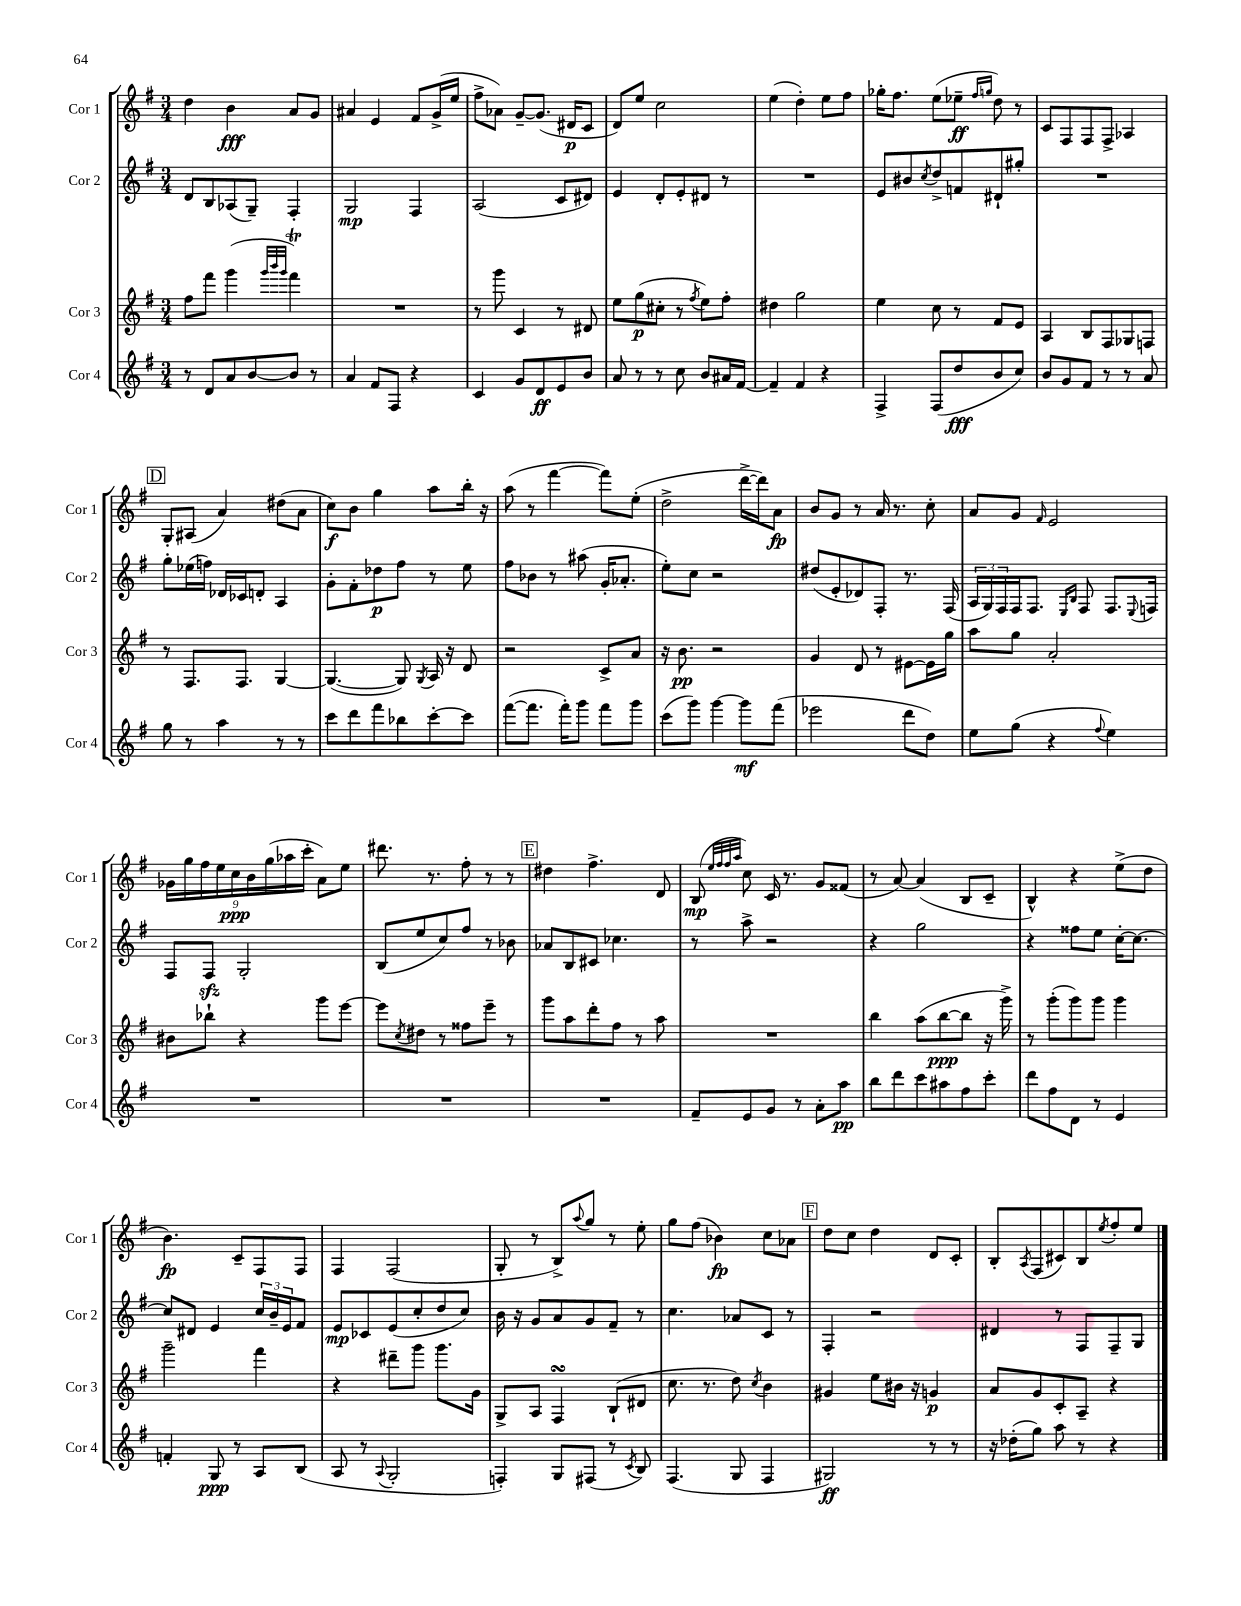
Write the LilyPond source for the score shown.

<<
\new StaffGroup <<
\new Staff = "s0" \with { instrumentName = "Cor 1" shortInstrumentName = "Cor 1" } {
    \clef treble \key g \major \numericTimeSignature \time 3/4
    d''4 b'4\fff a'8 g'8 |
    ais'4 e'4 fis'8 g'16->( e''16 |
    fis''8-> aes'8) g'8~-- g'8.( dis'16\p c'8 |
    d'8) e''8 c''2 |
    e''4( d''4-.) e''8 fis''8 |
    ges''16-. fis''8. e''8( ees''8--\ff \grace { fis''16 g''16 } d''8) r8 |
    c'8 fis8 fis8 fis8-> aes4 |
    \mark \markup { \box "D" } g8-. ais8( a'4) dis''8( a'8 |
    c''8\f) b'8 g''4 a''8 b''16-. r16 |
    a''8( r8 fis'''4~ fis'''8) e''8-.( |
    d''2-> d'''16~-> d'''16) a'8\fp |
    b'8 g'8 r8 a'16 r8. c''8-. |
    a'8 g'8 \grace { fis'16 } e'2 |
    \tuplet 9/8 { ges'16 g''16 fis''16 e''16 c''16\ppp b'16 g''16( aes''16 c'''16-. } a'8) e''8 |
    dis'''8. r8. fis''8-. r8 r8 |
    \mark \markup { \box "E" } dis''4 fis''4.-> d'8 |
    b8\mp( \grace { e''32 fis''32 fis''32 a''32 } c''8) c'16 r8. g'8 fisis'8( |
    r8 a'8~) a'4( b8 c'8-- |
    b4-^) r4 e''8->( d''8 |
    b'4.\fp) c'8-- fis8 fis8 |
    fis4 fis2( |
    g8-. r8 b8->) \appoggiatura { a''8 } g''8 r8 e''8-. |
    g''8 fis''8( bes'4\fp) c''8 aes'8 |
    \mark \markup { \box "F" } d''8 c''8 d''4 d'8 c'8-. |
    b8-. \acciaccatura { a8 } fis8( cis'8) b8 \acciaccatura { e''8 } fis''8-. e''8 \bar "|." |
}
\new Staff = "s1" \with { instrumentName = "Cor 2" shortInstrumentName = "Cor 2" } {
    \clef treble \key g \major \numericTimeSignature \time 3/4
    d'8 b8 aes8( g8--) fis4-. |
    g2\mp fis4 |
    a2( c'8 dis'8) |
    e'4 d'8-. e'8-. dis'8 r8 |
    R2. |
    e'8 bis'8 \acciaccatura { c''8 } d''8-> f'8 dis'8-! gis''8-. |
    R2. |
    \mark \markup { \box "D" } g''8-. ees''16( f''16) des'16 ces'16 d'8-. a4 |
    g'8-. fis'8-. des''8\p fis''8 r8 e''8 |
    fis''8 bes'8 r8 ais''8( g'16-. aes'8.-. |
    e''8-.) c''8 r2 |
    dis''8( e'8-. des'8) fis8-. r8. fis16( |
    \tuplet 3/2 { a16 g16) fis16 } fis16 fis8. \grace { e16 b16 } fis8 fis8. \appoggiatura { e8 } f16 |
    fis8 fis8\sfz g2-. |
    b8( e''8 c''8) fis''8 r8 bes'8 |
    \mark \markup { \box "E" } aes'8 b8 cis'8 ces''4. |
    r8 a''8-> r2 |
    r4 g''2 |
    r4 fisis''8 e''8 c''16~-. c''8.~ |
    c''8 dis'8 e'4 \tuplet 3/2 { c''16 b'16-- e'16 } fis'8 |
    e'8\mp ces'8 e'8( c''8-. d''8 c''8) |
    b'16 r16 g'8 a'8 g'8 fis'8-- r8 |
    c''4. aes'8 c'8 r8 |
    \mark \markup { \box "F" } fis4-. r2 |
    dis'4 r8 fis8 fis8-- g8 \bar "|." |
}
\new Staff = "s2" \with { instrumentName = "Cor 3" shortInstrumentName = "Cor 3" } {
    \clef treble \key g \major \numericTimeSignature \time 3/4
    fis''8 fis'''8 g'''4( \grace { g'''32 b'''32 g'''32 } fis'''4\trill) |
    R2. |
    r8 g'''8 c'4 r8 dis'8 |
    e''8 g''8\p( cis''8-. r8 \acciaccatura { fis''8 } e''8) fis''8-. |
    dis''4 g''2 |
    e''4 c''8 r8 fis'8 e'8 |
    a4 b8 fis8 ges8 f8 |
    \mark \markup { \box "D" } r8 fis8. fis8. g4~ |
    g4.~( g8) \acciaccatura { g8 } a16 r16 d'8 |
    r2 c'8-> a'8 |
    r16 b'8.\pp r2 |
    g'4 d'8 r8 eis'8~ eis'16 g''16 |
    a''8 g''8 a'2-. |
    bis'8 bes''8-! r4 g'''8 e'''8~ |
    e'''8 \acciaccatura { c''8 } dis''8 r8 fisis''8 e'''8-- r8 |
    \mark \markup { \box "E" } g'''8 a''8 d'''8-. fis''8 r8 a''8 |
    R2. |
    b''4 a''8( b''8~\ppp b''8 r16 g'''16->) |
    r8 g'''8-.( g'''8) g'''8 g'''4 |
    g'''2-- fis'''4 |
    r4 dis'''8-- g'''8 g'''8. g'16 |
    g8-> a8 fis4\turn b8-!( dis'8 |
    c''8. r8. d''8) \acciaccatura { c''8 } b'4 |
    \mark \markup { \box "F" } gis'4 e''8 bis'16 r16 g'4\p |
    a'8 g'8 c'8-. a8-- r4 \bar "|." |
}
\new Staff = "s3" \with { instrumentName = "Cor 4" shortInstrumentName = "Cor 4" } {
    \clef treble \key g \major \numericTimeSignature \time 3/4
    r8 d'8 a'8 b'8~ b'8 r8 |
    a'4 fis'8 fis8 r4 |
    c'4 g'8 d'8\ff e'8 b'8 |
    a'8 r8 r8 c''8 b'8 ais'16 fis'16~ |
    fis'4-- fis'4 r4 |
    fis4-> fis8( d''8\fff b'8 c''8) |
    b'8 g'8 fis'8 r8 r8 a'8 |
    \mark \markup { \box "D" } g''8 r8 a''4 r8 r8 |
    c'''8 d'''8 fis'''8 bes''8 c'''8~-. c'''8 |
    fis'''8~( fis'''8. fis'''16-.) g'''8 fis'''8 g'''8 |
    c'''8( g'''8) g'''4~ g'''8\mf fis'''8( |
    ees'''2 d'''8 d''8) |
    e''8 g''8( r4 \appoggiatura { fis''8 } e''4) |
    R2. |
    R2. |
    \mark \markup { \box "E" } R2. |
    fis'8-- e'8 g'8 r8 a'8-. a''8\pp |
    b''8 d'''8 c'''8 ais''8 fis''8 c'''8-. |
    d'''8 fis''8 d'8 r8 e'4 |
    f'4-. g8\ppp r8 a8 b8( |
    a8 r8 \appoggiatura { a8 } g2-. |
    f4-.) g8 fis8( r8 \acciaccatura { c'8 } b8) |
    fis4.( g8 fis4 |
    \mark \markup { \box "F" } gis2\ff) r8 r8 |
    r16 des''16-.( g''8) a''8 r8 r4 \bar "|." |
}
>>
>>
\layout { \context { \Score \remove "Bar_number_engraver" } }
